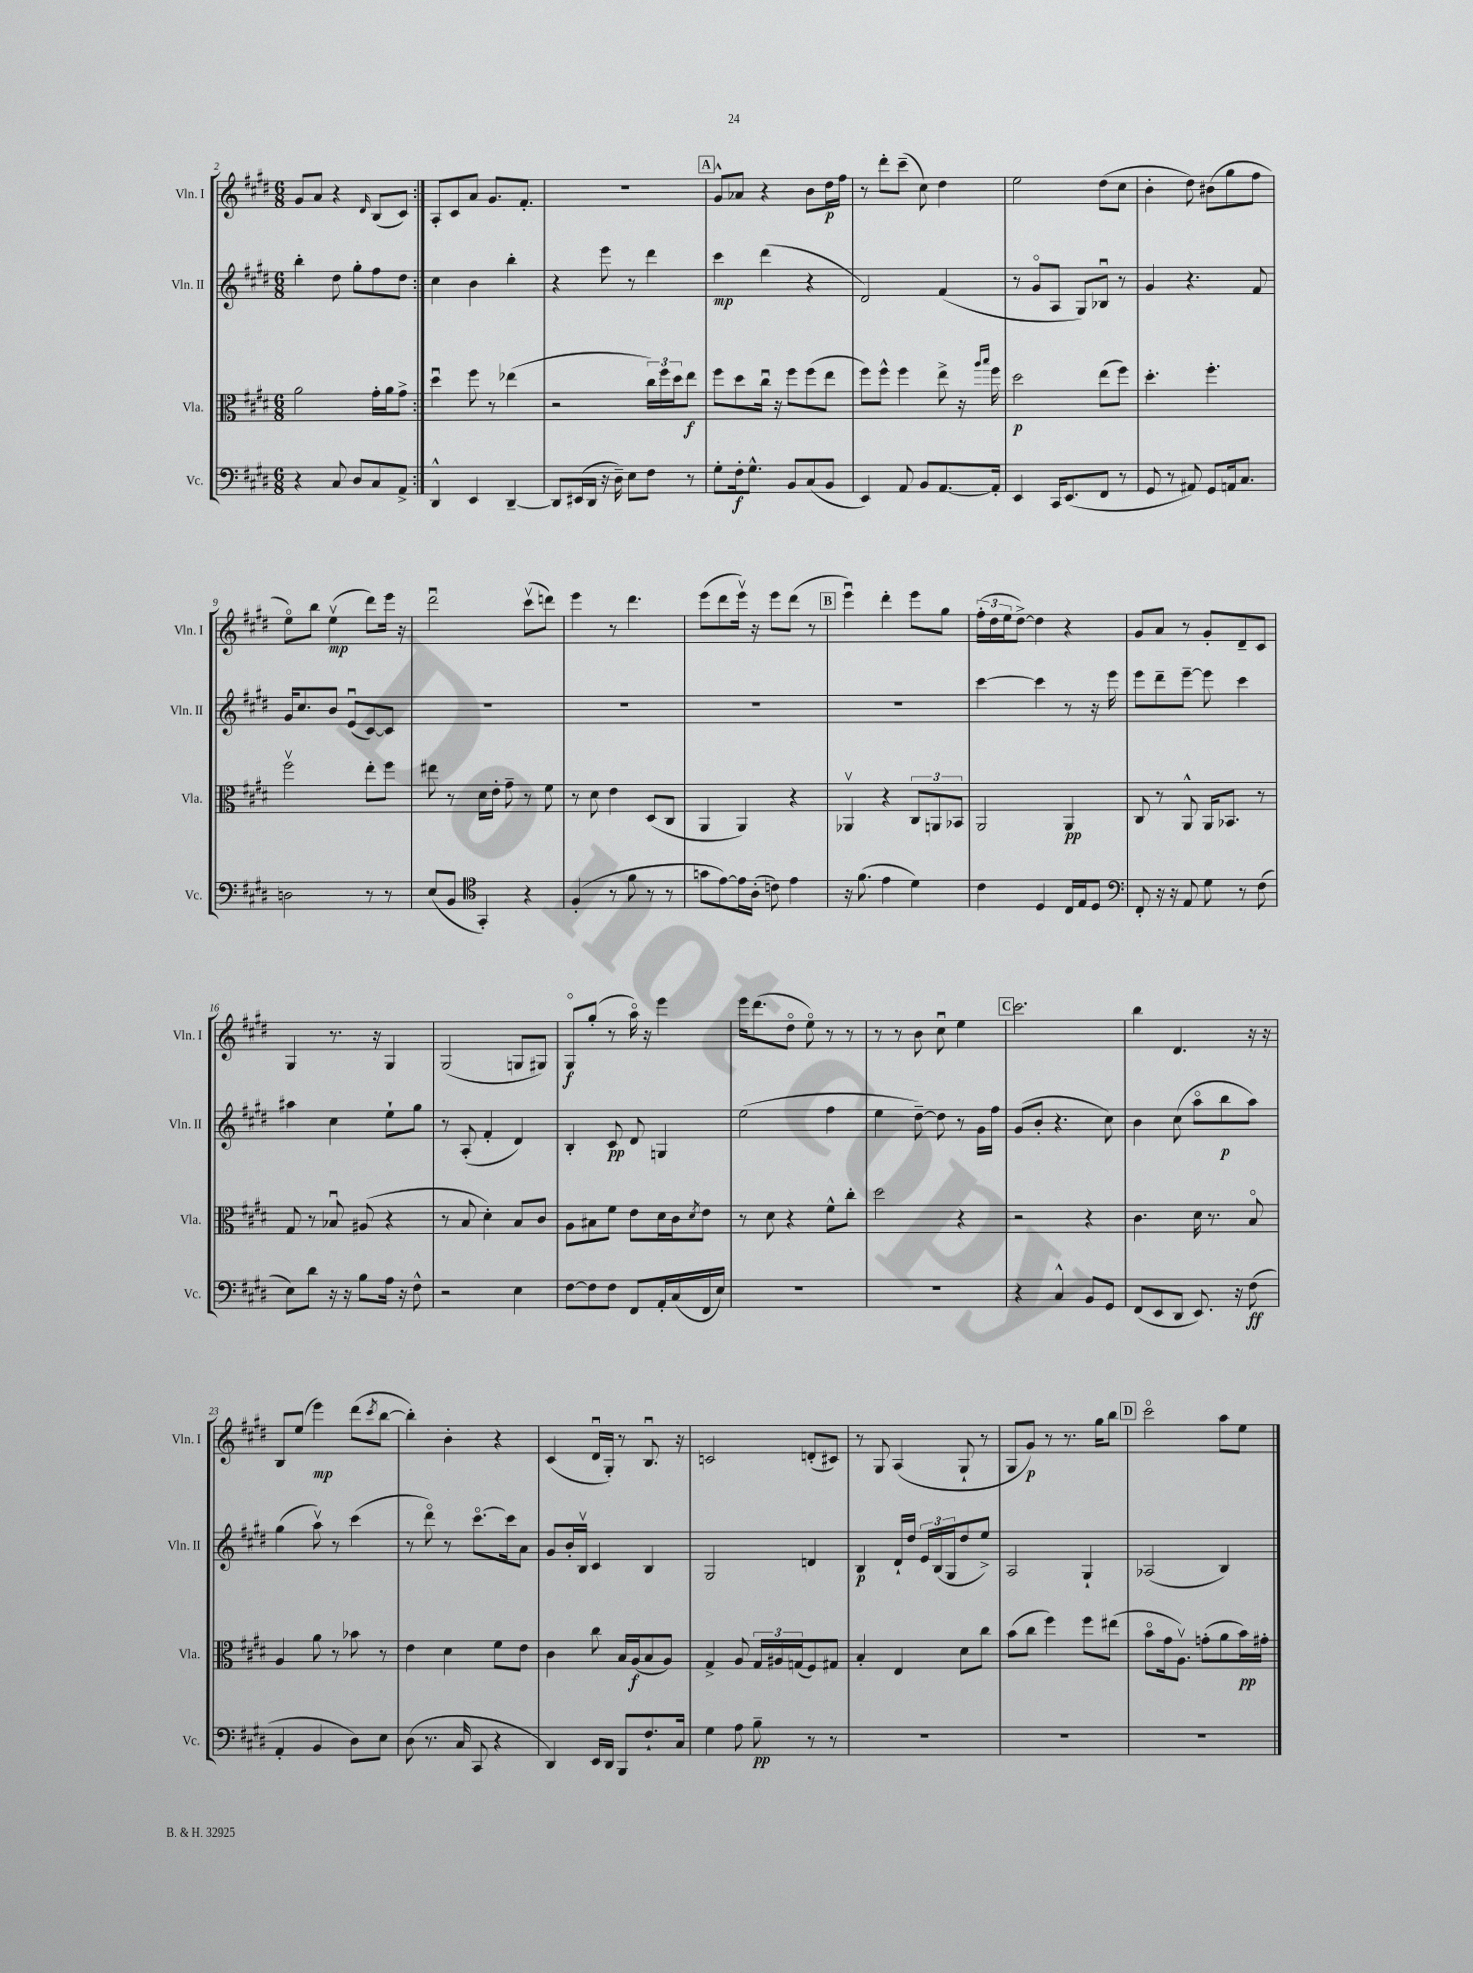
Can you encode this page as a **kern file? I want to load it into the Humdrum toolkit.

**kern	**dynam	**kern	**dynam	**kern	**dynam	**kern	**dynam
*part4	*part4	*part3	*part3	*part2	*part2	*part1	*part1
*staff4	*staff4	*staff3	*staff3	*staff2	*staff2	*staff1	*staff1
*I"Vc.	*	*I"Vla.	*	*I"Vln. II	*	*I"Vln. I	*
*I'Vc.	*	*I'Vla.	*	*I'Vln. II	*	*I'Vln. I	*
*clefF4	*	*clefC3	*	*clefG2	*	*clefG2	*
*k[f#c#g#d#]	*	*k[f#c#g#d#]	*	*k[f#c#g#d#]	*	*k[f#c#g#d#]	*
*M6/8	*	*M6/8	*	*M6/8	*	*M6/8	*
=2	=2	=2	=2	=2	=2	=2	=2
4r	.	2a\	.	4bb'\	.	8g#/L	.
.	.	.	.	.	.	8a/J	.
8C#/	.	.	.	8dd#\	.	4r	.
8D#/L	.	.	.	8gg#'\L	.	.	.
.	.	.	.	.	.	16qqd#/	.
8C#/	.	16g#'\LL	.	8ff#\	.	(8B/L	.
.	.	16a\J	.	.	.	.	.
8AA^/J	.	8g#^\J	.	8dd#\J	.	8c#/J)	.
=3:|!	=3:|!	=3:|!	=3:|!	=3:|!	=3:|!	=3:|!	=3:|!
4DD#^^/	.	4dd#u\	.	4cc#\	.	8A'/L	.
.	.	.	.	.	.	8c#/	.
4EE/	.	8ff#\	.	4b\	.	8a/J	.
.	.	8r	.	.	.	8.g#/L	.
[4DD#~/	.	(4ee-X\	.	4bb'\	.	.	.
.	.	.	.	.	.	8.f#'/J	.
=4	=4	=4	=4	=4	=4	=4	=4
8DD#/L]	.	2r	.	4r	.	2.r	.
(16EE#X/L	.	.	.	.	.	.	.
16DD#/JJ	.	.	.	.	.	.	.
16r	.	.	.	8eee\	.	.	.
16D#~\)	.	.	.	.	.	.	.
8E\L	.	.	.	8r	.	.	.
8F#\J	.	24cc#\LL)	.	4ddd#\	.	.	.
.	.	24ff#\	.	.	.	.	.
.	.	24dd#\J	.	.	.	.	.
8r	.	8ee\J	f	.	.	.	.
!!LO:REH:place=s1:t=A
=5	=5	=5	=5	=5	=5	=5	=5
8G#'\L	.	8ff#\L	.	4ccc#\	mp	8g#^^/L	.
16F#'\k	f	8dd#\	.	.	.	8a-X/J	.
8.G#^^\J	.	.	.	.	.	.	.
.	.	16cc#u\Jk	.	(4ddd#\	.	4r	.
.	.	16r	.	.	.	.	.
8BB/L	.	8ff#\L	.	.	.	.	.
(8C#/	.	(8ff#\	.	4r	.	8b\L	.
8BB/J	.	8ee\J	.	.	.	16dd#\L	p
.	.	.	.	.	.	16ff#\JJ	.
=6	=6	=6	=6	=6	=6	=6	=6
4EE/)	.	8ff#\L)	.	2d#/)	.	8r	.
.	.	8ff#^^\J	.	.	.	8ddd#'\L	.
8AA/	.	4ff#\	.	.	.	(8ccc#~\J	.
8BB/L	.	.	.	.	.	8cc#\)	.
[8.AA/	.	8ee^\	.	(4f#/	.	4dd#\	.
.	.	16r	.	.	.	.	.
.	.	16qqaa/LL	.	.	.	.	.
.	.	16qqbb/JJ	.	.	.	.	.
16AA'/Jk]	.	16ff#\	.	.	.	.	.
=7	=7	=7	=7	=7	=7	=7	=7
4EE/	.	2dd#\	p	8r	.	2ee\	.
.	.	.	.	8g#/L	.	.	.
16CC#/KL	.	.	.	8A/J	.	.	.
(8.EE/	.	.	.	.	.	.	.
.	.	.	.	8G#/L)	.	.	.
8FF#/J	.	(8ee\L	.	8B-Xu/J	.	(8dd#\L	.
8r	.	8ff#\J)	.	8r	.	8cc#\J	.
=8	=8	=8	=8	=8	=8	=8	=8
8GG#/	.	4.dd#'\	.	4g#/	.	4b'\	.
8r	.	.	.	.	.	.	.
8AA#X/)	.	.	.	4.r	.	8dd#\)	.
8GG#/L	.	4.ff#'\	.	.	.	(8b#X\L	.
16AAn/k	.	.	.	.	.	8gg#\	.
8.C#/J	.	.	.	.	.	.	.
.	.	.	.	8f#/	.	8ff#\J	.
!!LO:LB:g=z
=9	=9	=9	=9	=9	=9	=9	=9
2Dn\	.	2ff#v\	.	16g#/KL	.	8ee\L)	.
.	.	.	.	8.cc#/	.	.	.
.	.	.	.	.	.	8bb\J	.
.	.	.	.	8b/J	.	(4eev\	mp
.	.	.	.	(8eu/L	.	.	.
8r	.	8ee'\L	.	[8c#/)	.	8ddd#\L)	.
8r	.	8ff#\J	.	8c#/J]	.	16eee\Jk	.
.	.	.	.	.	.	16r	.
=10	=10	=10	=10	=10	=10	=10	=10
(8E/L	.	8ee#X\	.	2.r	.	2ddd#u\	.
8BB/J	.	8r	.	.	.	.	.
*clefC4	*	*	*	*	*	*	*
4GG#'/)	.	16d#\LL	.	.	.	.	.
.	.	16e'\JJ	.	.	.	.	.
.	.	8g#~\	.	.	.	.	.
4r	.	8r	.	.	.	(8ccc#v\L	.
.	.	8f#\	.	.	.	8dddn\J)	.
=11	=11	=11	=11	=11	=11	=11	=11
(4F#'/	.	8r	.	2.r	.	4eee\	.
.	.	8d#\	.	.	.	.	.
8r	.	4e\	.	.	.	8r	.
8f#\	.	.	.	.	.	4.ddd#\	.
8r	.	(8D#/L	.	.	.	.	.
8r	.	8C#/J	.	.	.	.	.
=12	=12	=12	=12	=12	=12	=12	=12
8gn\L	.	4AA/	.	2.r	.	(8eee\L	.
[8e\)	.	.	.	.	.	8ddd#\	.
16e\L]	.	4AA/)	.	.	.	16eeev\Jk)	.
(16A'\JJ	.	.	.	.	.	16r	.
8cn\)	.	.	.	.	.	8eee\L	.
4e\	.	4r	.	.	.	(8ddd#\J	.
.	.	.	.	.	.	8r	.
!!LO:REH:place=s1:t=B
=13	=13	=13	=13	=13	=13	=13	=13
16r	.	4AA-Xv/	.	2.r	.	4eeeu\)	.
(8.f#\	.	.	.	.	.	.	.
4e\	.	4r	.	.	.	4ddd#'\	.
4d#\)	.	12C#/L	.	.	.	8eee\L	.
.	.	12AAn/	.	.	.	.	.
.	.	.	.	.	.	8gg#\J	.
.	.	12BB-X/J	.	.	.	.	.
=14	=14	=14	=14	=14	=14	=14	=14
4c#\	.	2AA/	.	[4ccc#\	.	(24ff#'\LL	.
.	.	.	.	.	.	24dd#\	.
.	.	.	.	.	.	24ee\J	.
.	.	.	.	.	.	[8dd#^\J)	.
4D#/	.	.	.	4ccc#\]	.	4dd#\]	.
16C#/LL	.	4AA/	pp	8r	.	4r	.
16E/J	.	.	.	.	.	.	.
8D#/J	.	.	.	16r	.	.	.
.	.	.	.	16eee\	.	.	.
=15	=15	=15	=15	=15	=15	=15	=15
*clefF4	*	*	*	*	*	*	*
8FF#'/	.	8C#/	.	8eee\L	.	8g#/L	.
16r	.	8r	.	8ddd#~\	.	8a/J	.
16r	.	.	.	.	.	.	.
8AA/	.	8AA^^/	.	[8eee~\J	.	8r	.
8G#\	.	16AA/KL	.	8eee\]	.	8g#'/L	.
.	.	8.BB-X/J	.	.	.	.	.
8r	.	.	.	4ccc#\	.	8d#~/	.
(8F#\	.	8r	.	.	.	8c#/J	.
!!LO:LB:g=z
=16	=16	=16	=16	=16	=16	=16	=16
8E\L)	.	8G#/	.	4aa#X\	.	4G#/	.
8d#\J	.	8r	.	.	.	.	.
16r	.	8B-Xu/	.	4cc#\	.	8.r	.
16r	.	.	.	.	.	.	.
8B\L	.	(8A#X/	.	.	.	.	.
.	.	.	.	.	.	16r	.
16A\Jk	.	4r	.	8ee`\L	.	4G#/	.
16r	.	.	.	.	.	.	.
8F#^^\	.	.	.	8gg#\J	.	.	.
=17	=17	=17	=17	=17	=17	=17	=17
2r	.	8r	.	8r	.	(2G#/	.
.	.	8B/	.	(8A'/	.	.	.
.	.	4d#'\)	.	4f#'/	.	.	.
4E\	.	8B/L	.	4d#/)	.	8Gn/L	.
.	.	8c#/J	.	.	.	8G#X/J)	.
=18	=18	=18	=18	=18	=18	=18	=18
[8F#\L	.	8A\L	.	4B'/	.	8G#/L	f
8F#\]	.	8B#X\	.	.	.	(8gg#'/J	.
8F#\J	.	8f#\J	.	8c#/	pp	8r	.
8FF#/L	.	8e\L	.	8d#/	.	16aa\)	.
.	.	.	.	.	.	16r	.
16AA'/L	.	16d#\L	.	4Gn/	.	4eee\	.
(16C#/	.	16c#\J	.	.	.	.	.
.	.	8qd#/	.	.	.	.	.
16FF#/	.	8e\J	.	.	.	.	.
16E/JJ)	.	.	.	.	.	.	.
=19	=19	=19	=19	=19	=19	=19	=19
2.r	.	8r	.	(2ee\	.	16eee\KL	.
.	.	.	.	.	.	(8.ddd#\	.
.	.	8d#\	.	.	.	.	.
.	.	4r	.	.	.	8dd#\J	.
.	.	.	.	.	.	8ee\)	.
.	.	8f#^^\L	.	4ff#\	.	8r	.
.	.	8cc#'\J	.	.	.	8r	.
=20	=20	=20	=20	=20	=20	=20	=20
2.r	.	2dd#\	.	4ee\	.	8r	.
.	.	.	.	.	.	8r	.
.	.	.	.	[8dd#~\)	.	8b\	.
.	.	.	.	8dd#\]	.	8cc#u\	.
.	.	4r	.	8r	.	4ee\	.
.	.	.	.	16g#\LL	.	.	.
.	.	.	.	16ff#\JJ	.	.	.
!!LO:REH:place=s1:t=C
=21	=21	=21	=21	=21	=21	=21	=21
4r	.	2r	.	(8g#/L	.	2.ccc#\	.
.	.	.	.	8b'/J	.	.	.
4C#^^/	.	.	.	4.r	.	.	.
8BB/L	.	4r	.	.	.	.	.
8GG#/J	.	.	.	8cc#\)	.	.	.
=22	=22	=22	=22	=22	=22	=22	=22
(8FF#/L	.	4.c#\	.	4b\	.	4bb\	.
8EE/	.	.	.	.	.	.	.
8DD#/J	.	.	.	(8cc#\	.	4.d#/	.
8.EE/)	.	16d#\	.	8aa\L	.	.	.
.	.	8.r	.	.	.	.	.
.	.	.	.	8bb\	p	.	.
16r	.	.	.	.	.	.	.
(8F#\	ff	8B/	.	8aa\J)	.	16r	.
.	.	.	.	.	.	16r	.
!!LO:LB:g=z
=23	=23	=23	=23	=23	=23	=23	=23
4AA'/	.	4A/	.	(4gg#\	.	8B/L	.
.	.	.	.	.	.	(8ee/J	.
4BB/	.	8a\	.	8aav\)	.	4eee\)	mp
.	.	8r	.	8r	.	.	.
8D#\L)	.	8b-X\	.	(4ccc#\	.	(8ddd#\L	.
.	.	.	.	.	.	8qccc#/	.
8E\J	.	8r	.	.	.	[8bb\J	.
=24	=24	=24	=24	=24	=24	=24	=24
(8D#\	.	4e\	.	8r	.	4bb'\])	.
8.r	.	.	.	8ddd#\)	.	.	.
.	.	4d#\	.	8r	.	4b'\	.
16C#/	.	.	.	.	.	.	.
8CC#/	.	.	.	[8.ccc#\L	.	.	.
4r	.	8f#\L	.	.	.	4r	.
.	.	.	.	16ccc#\k]	.	.	.
.	.	8e\J	.	8a\J	.	.	.
=25	=25	=25	=25	=25	=25	=25	=25
4DD#/)	.	4c#\	.	8g#/L	.	(4c#/	.
.	.	.	.	16b'/L	.	.	.
.	.	.	.	16Bv/JJ	.	.	.
16EE/LL	.	8cc#\	.	4c#/	.	16d#u/LL	.
16DD#/JJ	.	.	.	.	.	16G#'/JJ)	.
8BBB/L	.	16B/LL	.	.	.	8r	.
.	.	(16A/J	f	.	.	.	.
8.F#`/	.	8B/	.	4B/	.	8.Bu/	.
.	.	8A/J)	.	.	.	.	.
16C#/Jk	.	.	.	.	.	16r	.
=26	=26	=26	=26	=26	=26	=26	=26
4G#\	.	4G#^/	.	2G#/	.	2cn/	.
8A\	.	8A/	.	.	.	.	.
8B~\	pp	24G#/LL	.	.	.	.	.
.	.	24A#X/	.	.	.	.	.
.	.	(24Gn/J	.	.	.	.	.
8r	.	8F#/)	.	4dn/	.	(8dn'/L	.
8r	.	8G#X/J	.	.	.	8c#X/J)	.
=27	=27	=27	=27	=27	=27	=27	=27
2.r	.	4B'/	.	4B/	p	8r	.
.	.	.	.	.	.	8G#/	.
.	.	4E/	.	16d#`/LL	.	(4A/	.
.	.	.	.	16dd#/JJ	.	.	.
.	.	.	.	24e/LL	.	.	.
.	.	.	.	(24B/	.	.	.
.	.	.	.	24G#/J	.	.	.
.	.	8d#\L	.	8dd#/	.	8G#`/	.
.	.	8cc#\J	.	8ee^/J)	.	8r	.
=28	=28	=28	=28	=28	=28	=28	=28
2.r	.	(8b\L	.	2A/	.	8G#/L	.
.	.	8cc#\J	.	.	.	8g#/J)	p
.	.	4ff#\)	.	.	.	8r	.
.	.	.	.	.	.	8.r	.
.	.	8ff#\L	.	4G#`/	.	.	.
.	.	.	.	.	.	16gg#\KL	.
.	.	(8ee#X\J	.	.	.	8bb\J	.
!!LO:REH:place=s1:t=D
=29	=29	=29	=29	=29	=29	=29	=29
2.r	.	8b\L	.	(2A-X/	.	2ccc#\	.
.	.	16g#\k	.	.	.	.	.
.	.	8.Av\J)	.	.	.	.	.
.	.	(8gn'\L	.	.	.	.	.
.	.	8a\	.	4B/)	.	8aa\L	.
.	.	16b\L)	pp	.	.	8ee\J	.
.	.	16g#X'\JJ	.	.	.	.	.
==	==	==	==	==	==	==	==
*-	*-	*-	*-	*-	*-	*-	*-
